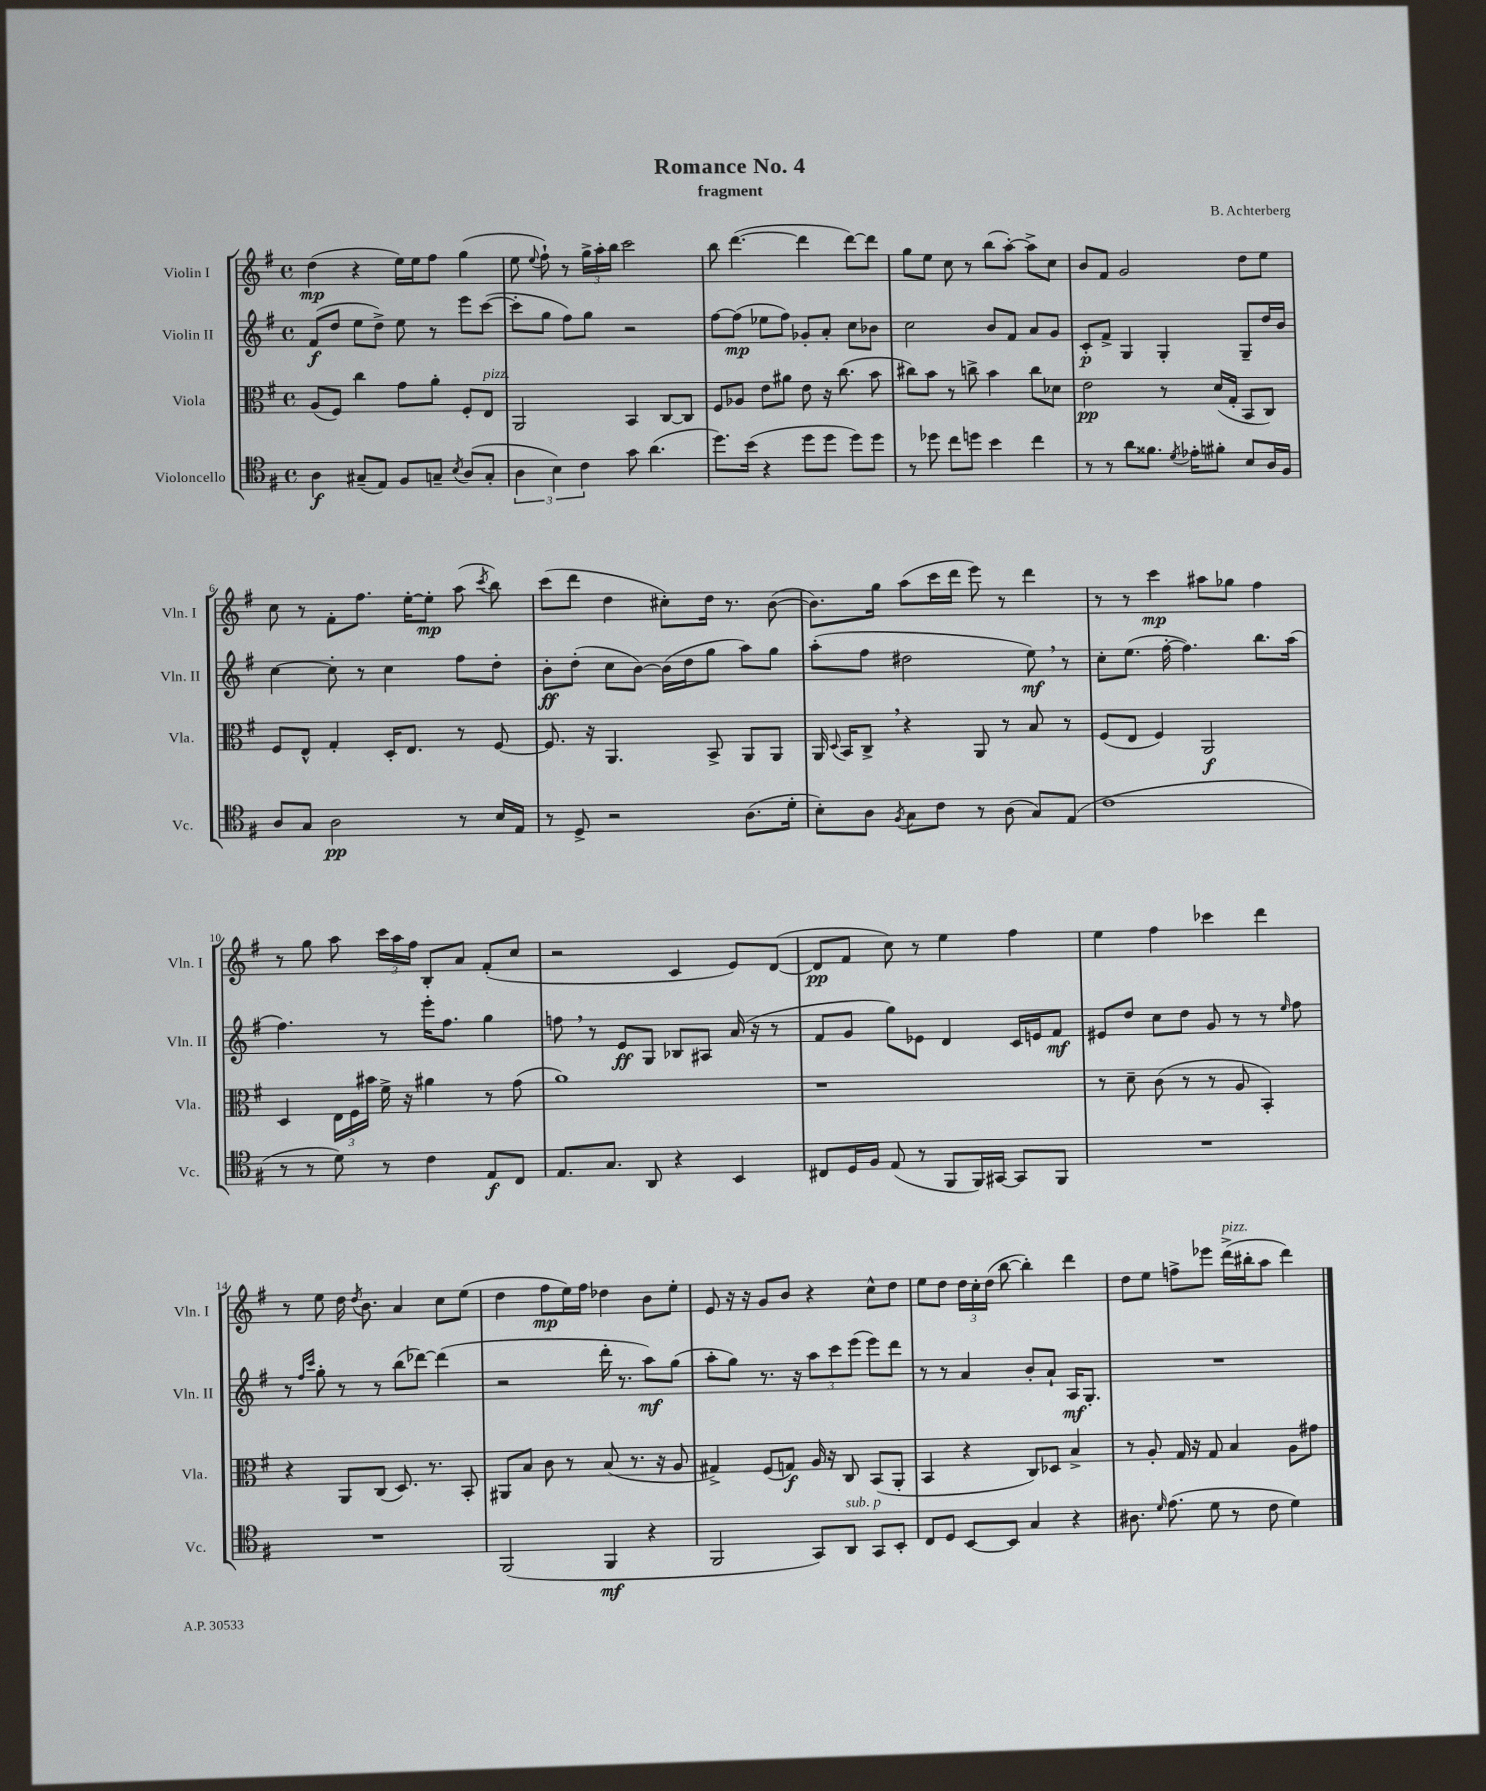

**kern	**kern	**kern	**kern
*staff4	*staff3	*staff2	*staff1
*clefC4	*clefC3	*clefG2	*clefG2
*k[f#]	*k[f#]	*k[f#]	*k[f#]
*M4/4	*M4/4	*M4/4	*M4/4
*met(c)	*met(c)	*met(c)	*met(c)
4A	(8A	(8f#	(4dd
.	8F#)	8dd	.
(8G#~	4cc	8ee	4r
8E)	.	8dd^)	.
8F#	8g	8ee	16ee)
.	.	.	16ee
8G~	8a'	8r	8ff#
8qB	.	.	.
(8A	8F#'	8eee	(4gg
8G'	8E	([8ccc	.
=	=	=	=
6A	2AA	8ccc']	8ee
.	.	.	8qqee
.	.	8gg	8ff#`)
6B)	.	.	.
.	.	8ff#)	8r
6c	.	.	.
.	.	8gg	24gg^
.	.	.	24aa'
.	.	.	24bb
8g	4BB	2r	2ccc
(4.a	.	.	.
.	[8C	.	.
.	8C]	.	.
=	=	=	=
8.dd)	8F#	[8ff#	8bb
.	8A-	(8ff#]	([4.ddd
(16b	.	.	.
4r	8e	8ee-	.
.	8a#	8ff#)	.
8dd	8e	8g-'	4ddd]
8dd	16r	8a'	.
.	(8.cc	.	.
8dd)	.	8cc	[8ddd)
8dd	8b	8b-	8ddd]
=	=	=	=
8r	8cc#)	2cc	8gg
8dd-	8b	.	8ee
8cc	8r	.	8cc
8dd	8cc^	.	8r
4b	4b	8b	(8bb
.	.	8f#	[8aa')
4cc	8cc	8a	8aa^]
.	8d-	8g	8cc
=	=	=	=
8r	2e	8c'	8b
8r	.	8f#^	8f#
8a	.	4G	2g
8.f##	.	.	.
.	8r	4G'	.
8qd	.	.	.
16e-'	.	.	.
8f#'	(16d	.	.
.	16G'	.	.
8B	8BB	8G~	8dd
16A	8C)	16dd	8ee
16F#	.	16b	.
=	=	=	=
8A	8F#	[4cc	8cc
8G	8E^^	.	8r
2A	4G'	8cc']	8f#'
.	.	8r	8.ff#
.	16D'	4cc	.
.	8.E	.	[16ee'
.	.	.	8ee']
8r	8r	8ff#	(8aa
.	.	.	8qccc
16B	[8F#	8dd'	8bb)
16E	.	.	.
=	=	=	=
8r	8.F#]	8b'	(8ccc
8D^	.	(8dd'	8ddd
.	16r	.	.
2r	4.AA	8cc	4dd
.	.	[8b)	.
.	.	(16b]	8cc#')
.	.	16dd	.
.	8BB^	8gg	16dd
.	.	.	8.r
(8.A	8AA	8aa)	.
.	8AA	8gg	([8b
16d'	.	.	.
=	=	=	=
8B')	16AA	(8aa'	8.b])
.	8qqD	.	.
.	16BB	.	.
8A	8C^	8ff#	.
.	.	.	16gg
8qF#	.	.	.
8G	4r	2dd#	(8aa
8c	.	.	16ccc
.	.	.	16ddd
8r	8AA	.	8eee)
(8A	8r	.	8r
8G)	8B	8ee)	4ddd
(8E	8r	8r	.
=	=	=	=
1c	(8F#	8cc'	8r
.	8E	(8.ee	8r
.	4F#)	.	4ccc
.	.	[16ff#'	.
.	.	4.ff#])	.
.	2AA	.	8aa#
.	.	.	8gg-
.	.	8.bb	4ff#
.	.	(16aa	.
=	=	=	=
8r	4D	4.ff#)	8r
8r	.	.	8gg
8d)	24E	.	8aa
.	24F#	.	.
.	24b#	.	.
8r	16f#^	8r	24ccc
.	.	.	24aa
.	16r	.	.
.	.	.	24ff#
4c	4a#	16eee'	8B'
.	.	8.ff#	.
.	.	.	8a
8E	8r	4gg	(8f#'
8C	(8g	.	8cc
=	=	=	=
8.E	1a)	8ff	2r
.	.	8r	.
8.G	.	.	.
.	.	8e	.
8AA	.	8G	.
4r	.	8B-	4c
.	.	8A#	.
4BB	.	(16a	8e)
.	.	16r	.
.	.	8r	([8d
=	=	=	=
8C#	1r	8f#	8d]
16D	.	8g	8f#
16F#	.	.	.
(8E	.	8gg)	8cc)
8r	.	8e-	8r
8FF#	.	4d	4ee
16FF#)	.	.	.
[16GG#	.	.	.
8GG#]	.	16c	4ff#
.	.	16e	.
8FF#	.	8f#	.
=	=	=	=
1r	8r	8e#	4ee
.	8d~	8dd	.
.	(8c	8cc	4ff#
.	8r	8dd	.
.	8r	8g	4ccc-
.	8A	8r	.
.	4BB')	8r	4ddd
.	.	16qqee	.
.	.	8ff#	.
=	=	=	=
1r	4r	8r	8r
.	.	16qqff#	.
.	.	16qqccc	.
.	.	8gg'	8ee
.	8AA	8r	16dd
.	.	.	8qdd
.	.	.	8.b
.	(8C	8r	.
.	8.D)	(8bb	4a
.	.	[8ddd-)	.
.	8.r	.	.
.	.	(4ddd-]	8cc
.	8BB'	.	(8ee
=	=	=	=
(2FF#	8AA#	2r	4dd
.	8B	.	.
.	8c	.	8ff#
.	8r	.	16ee)
.	.	.	16ff#
4FF#	(8B	16ddd'	4dd-
.	.	8.r	.
.	8.r	.	.
4r	.	8aa)	8b
.	16r	.	.
.	8A	(8gg	8ee'
=	=	=	=
2FF#	4G#^)	8aa'	8e
.	.	8gg)	16r
.	.	.	16r
.	(8F#	8.r	8g
.	8G)	.	8b
.	.	16r	.
8GG)	16A	12aa	4r
.	16r	.	.
.	.	12ccc	.
8AA	8C	.	.
.	.	(12eee	.
8GG	(8BB	8eee)	8cc^^
8BB'	8AA'	8ddd	8dd
=	=	=	=
8C	4BB	8r	8ee
8D	.	8r	8dd
[8BB	4r	4a	24dd
.	.	.	24cc'
.	.	.	(24dd
8BB]	.	.	[8bb
4G	8C)	8b'	4bb'])
.	8D-	8a`	.
4r	4B^	16A	4ddd
.	.	8.G'	.
=	=	=	=
8.A#	8r	1r	8dd
.	8A'	.	8ee
16qqd	.	.	.
(8.e	.	.	.
.	16G	.	8ff^
.	16r	.	.
8d	8G	.	8eee-
8r	4B	.	(16ddd^
.	.	.	16bb#'
8c	.	.	8aa
4d)	8A	.	4ddd)
.	8g#	.	.
==	==	==	==
*-	*-	*-	*-
